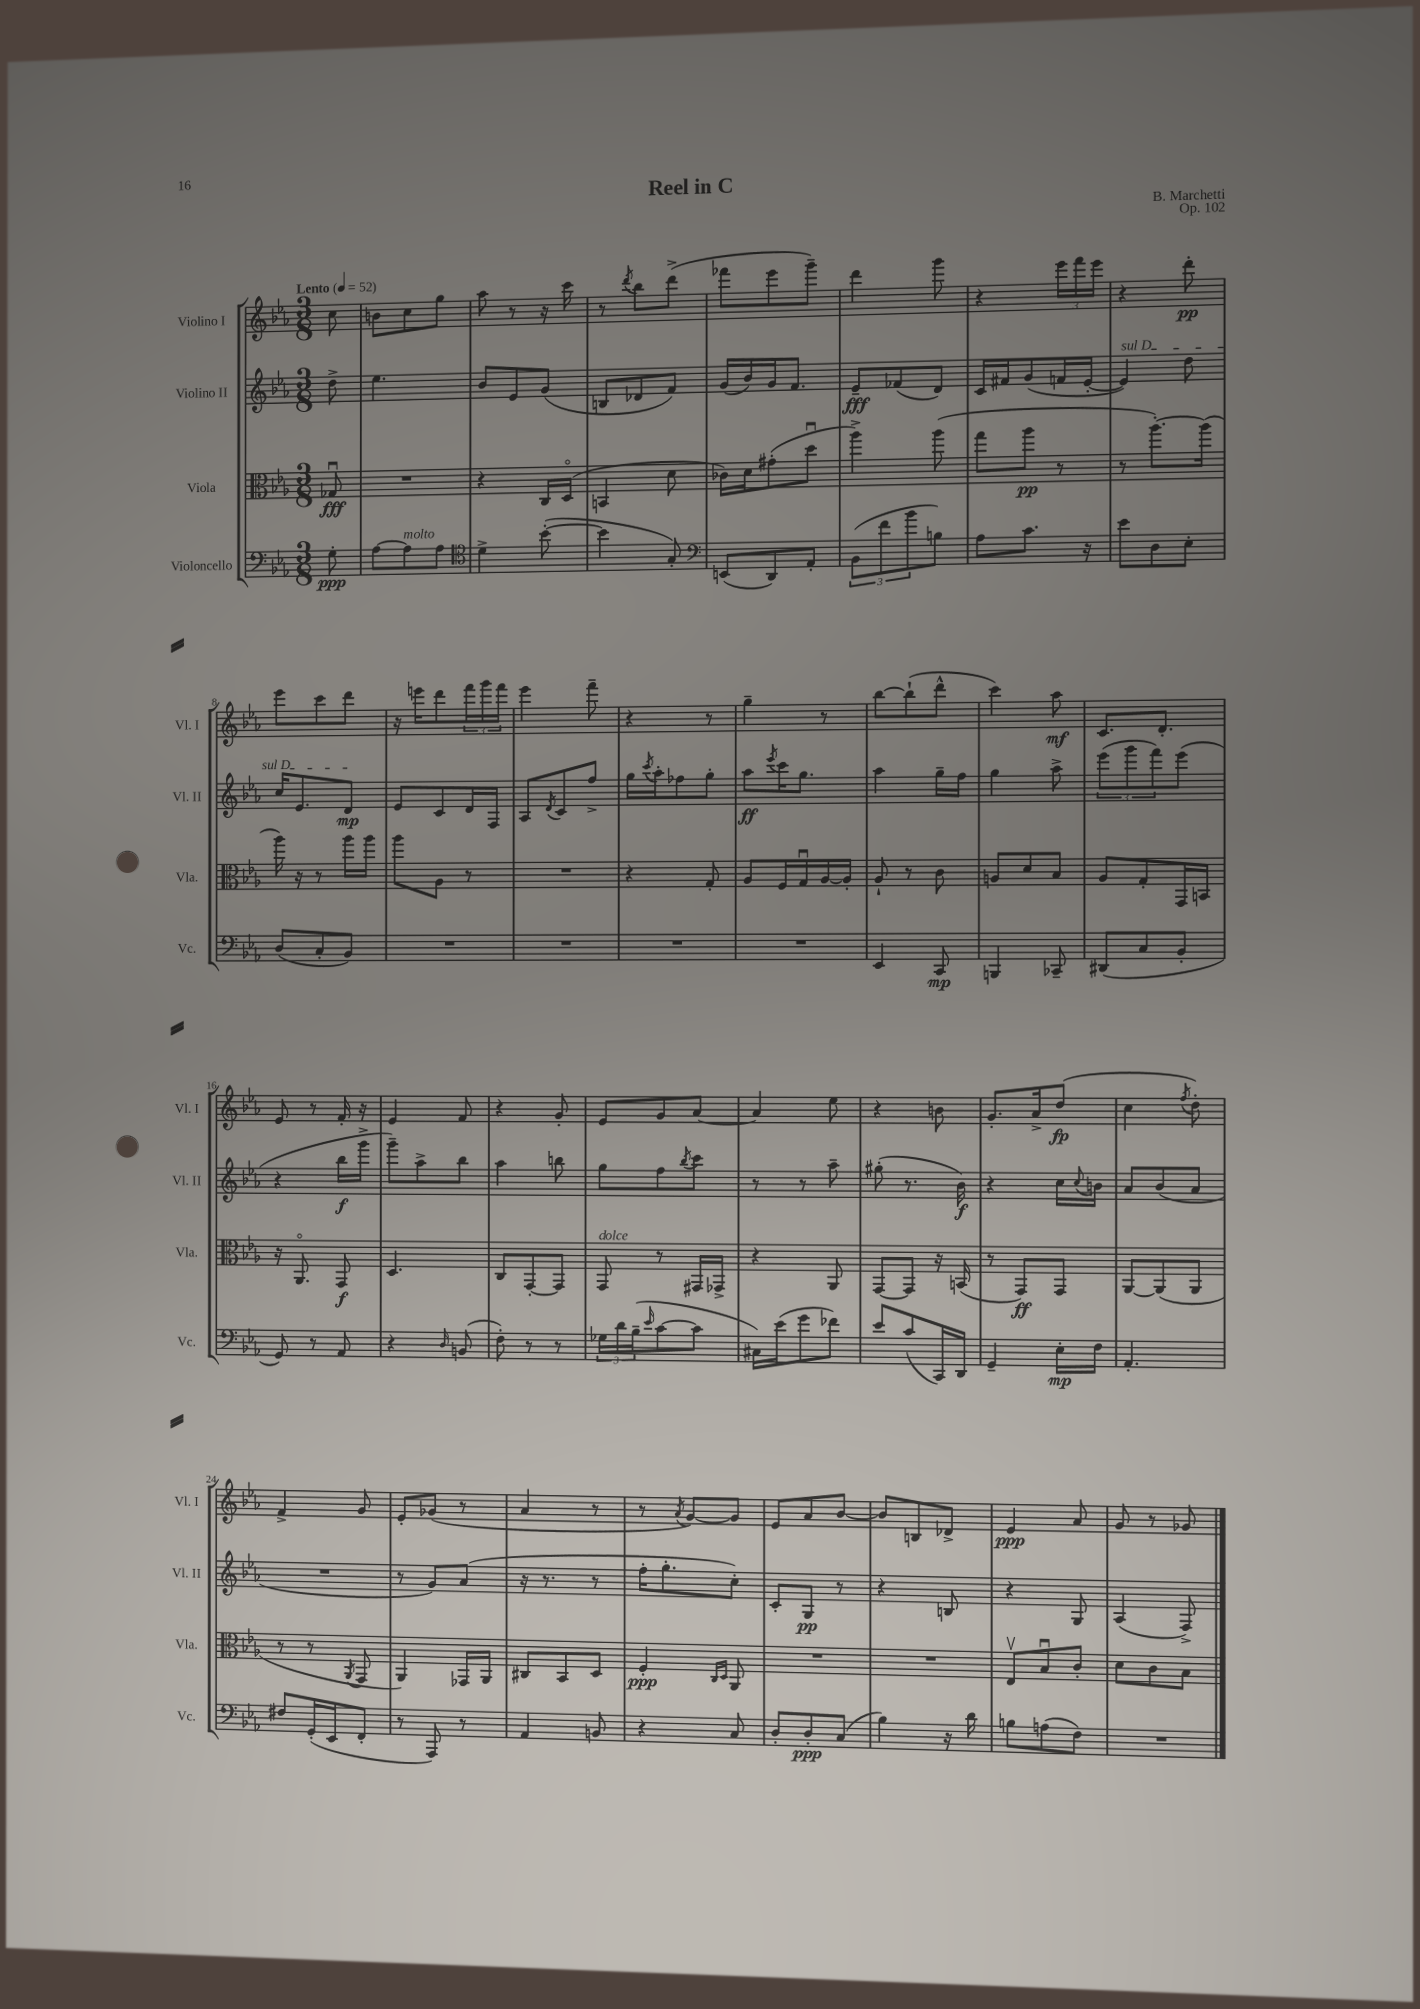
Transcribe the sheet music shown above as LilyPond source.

\header { title = "Reel in C" composer = "B. Marchetti" opus = "Op. 102" }
<<
\new StaffGroup <<
\new Staff = "s0" \with { instrumentName = "Violino I" shortInstrumentName = "Vl. I" } {
    \clef treble \key ees \major \numericTimeSignature \time 3/8 \partial 8 \tempo "Lento" 4 = 52
    c''8 |
    b'8 c''8 g''8 |
    aes''8 r8 r16 c'''16 |
    r8 \acciaccatura { d'''8 } bes''8 d'''8->( |
    fes'''8 ees'''8 g'''8--) |
    d'''4 g'''8 |
    r4 \tuplet 3/2 { ees'''16 f'''16 ees'''16 } |
    r4 d'''8-.\pp |
    ees'''8 c'''8 d'''8 |
    r16 e'''16 d'''8 \tuplet 3/2 { f'''16 g'''16 f'''16 } |
    ees'''4 f'''8-- |
    r4 r8 |
    g''4-- r8 |
    bes''8~ bes''8-!( d'''8-^ |
    c'''4) aes''8\mf |
    c'8. d'8.-. |
    ees'8 r8 f'16-. r16 |
    ees'4 f'8 |
    r4 g'8-. |
    ees'8 g'8 aes'8~ |
    aes'4 ees''8 |
    r4 b'8 |
    g'8.-. aes'16-> d''8\fp( |
    c''4 \acciaccatura { f''8 } d''8-.) |
    f'4-> g'8 |
    ees'8-. ges'8( r8 |
    aes'4 r8 |
    r8 \acciaccatura { aes'8 } g'8~) g'8 |
    ees'8 aes'8 bes'8~ |
    bes'8 b8 des'8-> |
    ees'4\ppp aes'8 |
    g'8 r8 ges'8 \bar "|." |
}
\new Staff = "s1" \with { instrumentName = "Violino II" shortInstrumentName = "Vl. II" } {
    \clef treble \key ees \major \numericTimeSignature \time 3/8 \partial 8
    d''8-> |
    ees''4. |
    bes'8 ees'8 g'8( |
    b8 des'8 f'8) |
    g'16( bes'16) g'16 f'8. |
    ees'8--\fff fes'8( d'8) |
    c'16 fis'16 g'8( f'16 ees'16~-. |
    \once \override TextSpanner.bound-details.left.text = \markup { \italic "sul D" } ees'4\startTextSpan) d''8 |
    c''16 ees'8. d'8\mp\stopTextSpan |
    ees'8 c'8 d'16 f16 |
    aes8 \acciaccatura { d'8 } c'8 f''8-> |
    g''16 \acciaccatura { c'''8 } aes''16-. fes''8 g''8-. |
    aes''8\ff \acciaccatura { ees'''8 } c'''16 g''8. |
    aes''4 g''16-- f''16 |
    g''4 aes''8-> |
    \tuplet 3/2 { ees'''8( g'''8 f'''8) } ees'''8( |
    r4 bes''16\f g'''16-> |
    g'''8--) aes''8-> bes''8 |
    aes''4 b''8 |
    g''8 f''8 \acciaccatura { bes''8 } c'''8 |
    r8 r8 aes''8-- |
    gis''8-.( r8. bes'16\f) |
    r4 c''16 \appoggiatura { c''8 } b'16 |
    aes'8 bes'8( aes'8 |
    R4. |
    r8 g'8) aes'8( |
    r16 r8. r8 |
    f''16-. g''8.-. c''8-.) |
    c'8-. g8\pp r8 |
    r4 b8 |
    r4 g8 |
    aes4( f8->) \bar "|." |
}
\new Staff = "s2" \with { instrumentName = "Viola" shortInstrumentName = "Vla." } {
    \clef alto \key ees \major \numericTimeSignature \time 3/8 \partial 8
    ges8\downbow\fff |
    R4. |
    r4 c16 d16\flageolet( |
    b,4 d'8 |
    ces'16) d'16 gis'8-.( d''8\downbow |
    aes''4->) aes''8( |
    g''8 aes''8\pp r8 |
    r8 aes''8.~-.) aes''16( |
    aes''16) r16 r8 aes''16 aes''16 |
    aes''8 aes8 r8 |
    R4. |
    r4 g8-. |
    aes8 f16 g16\downbow aes16~ aes16-. |
    aes8-! r8 c'8 |
    a8 d'8 bes8 |
    aes8 g8-. g,16 b,16 |
    r16 aes,8.\flageolet g,8\f |
    d4. |
    c8 g,8~-. g,8 |
    g,8^\markup { \italic "dolce" } r8 gis,16 ges,16-> |
    r4 aes,8 |
    g,8~ g,8 r16 b,16( |
    r8 g,8\ff) g,8 |
    aes,8~ aes,8( aes,8 |
    r8 r8 \acciaccatura { aes,8 } g,8 |
    aes,4) ges,16 aes,16 |
    cis8 bes,8 d8 |
    f4-.\ppp \grace { c16 d16 } aes,8 |
    R4. |
    R4. |
    ees8\upbow bes8\downbow c'8-. |
    d'8 c'8 bes8 \bar "|." |
}
\new Staff = "s3" \with { instrumentName = "Violoncello" shortInstrumentName = "Vc." } {
    \clef bass \key ees \major \numericTimeSignature \time 3/8 \partial 8
    g8-.\ppp |
    aes8~ aes8^\markup { \italic "molto" } aes8 |
    \clef tenor d'4-> bes'8~-.( |
    bes'4 g8-.) |
    \clef bass e,8( d,8) aes,8-. |
    \tuplet 3/2 { bes,8( f'8 bes'8 } b8) |
    aes8 c'8. r16 |
    ees'8 d8 ees8-. |
    d8( c8-. bes,8) |
    R4. |
    R4. |
    R4. |
    R4. |
    ees,4 c,8\mp |
    b,,4 ces,8-- |
    dis,8( c8 bes,8-. |
    g,8) r8 aes,8 |
    r4 \grace { d16 } b,8( |
    f8-.) r8 r8 |
    \tuplet 3/2 { ges16 d'16 bes16--( } \grace { ees'16 } c'8~ c'8 |
    cis16) ees'16( g'8 fes'8) |
    ees'8 c'8( c,16) d,16 |
    g,4-- ees16-.\mp f16 |
    aes,4.-. |
    fis8 g,16-.( ees,16 f,8-. |
    r8 aes,,8) r8 |
    aes,4 b,8 |
    r4 c8 |
    d8-. d8-.\ppp c8( |
    bes4) r16 d'16 |
    b8 a8( f8) |
    R4. \bar "|." |
}
>>
>>
